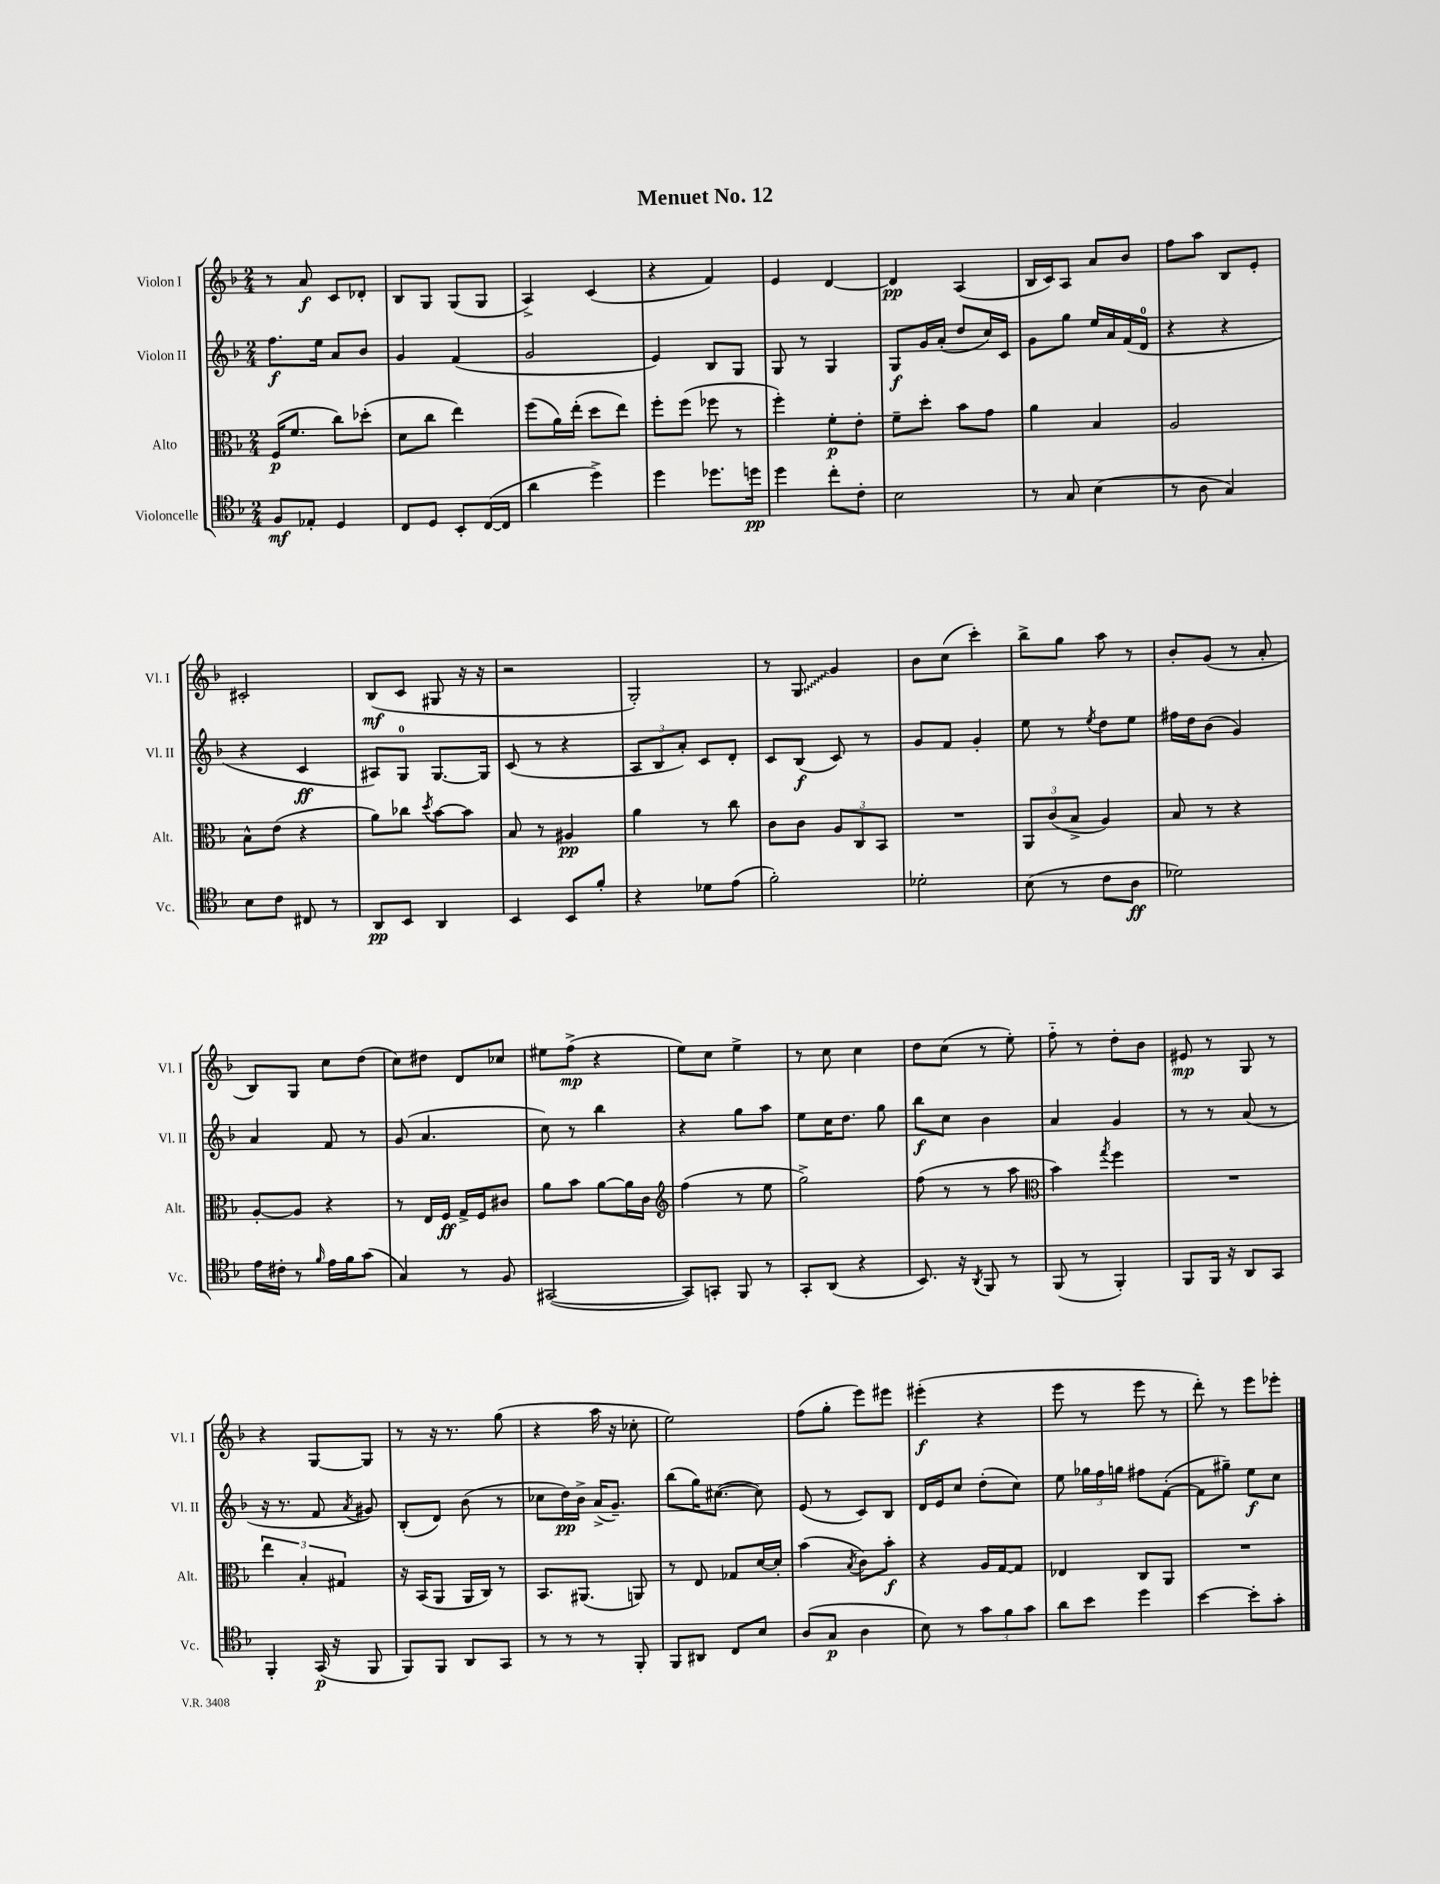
\header { title = "Menuet No. 12" }
<<
\new StaffGroup <<
\new Staff = "s0" \with { instrumentName = "Violon I" shortInstrumentName = "Vl. I" } {
    \clef treble \key f \major \numericTimeSignature \time 2/4
    \autoBeamOff r8 a'8\f c'8[ des'8]-. |
    bes8[ g8] g8[( g8] |
    a4->) c'4( |
    r4 f'4) |
    e'4 d'4~ |
    d'4\pp a4( |
    bes16[ c'16) a8] a'8[ bes'8] |
    f''8[ a''8] bes8[ e'8]-. |
    cis'2-. |
    bes8[\mf( c'8] gis8 r16 r16 |
    r2 |
    g2-.) |
    r8 \once \override Glissando.style = #'zigzag g8\glissando g'4 |
    bes'8[ c''8]( c'''4-.) |
    bes''8[-> g''8] a''8 r8 |
    bes'8[-. g'8]( r8 a'8-. |
    bes8[) g8] c''8[ d''8]( |
    c''8[) dis''8] d'8[ ces''8] |
    eis''8[ f''8]->\mp( r4 |
    e''8[) c''8] e''4-> |
    r8 c''8 c''4 |
    d''8[ c''8]( r8 e''8-.) |
    f''8-_ r8 d''8[-. bes'8] |
    eis'8\mp r8 g8 r8 |
    r4 g8[~ g8] |
    r8 r16 r8. g''8( |
    r4 a''16 r16 ces''8-. |
    e''2) |
    f''8[( g''8]-. e'''8[) eis'''8] |
    eis'''4-.\f( r4 |
    e'''8 r8 e'''8 r8 |
    d'''8-.) r8 e'''8[ ees'''8]-. \bar "|." |
}
\new Staff = "s1" \with { instrumentName = "Violon II" shortInstrumentName = "Vl. II" } {
    \clef treble \key f \major \numericTimeSignature \time 2/4
    \autoBeamOff f''8.[\f e''16] a'8[ bes'8] |
    g'4 f'4( |
    g'2 |
    e'4) bes8[ g8] |
    g8 r8 g4 |
    g8[\f g'16 a'16]-.( d''8[ c''16) c'16] |
    g'8[ g''8] e''16[ a'16 f'16( d'16]-0 |
    r4 r4 |
    r4 c'4\ff |
    ais8[) g8]-0 g8.[~ g16] |
    c'8( r8 r4 |
    \tuplet 3/2 { a8[ bes8 a'8]-.) } c'8[ d'8]-. |
    c'8[ bes8]\f( c'8) r8 |
    g'8[ f'8] g'4-. |
    e''8 r8 \acciaccatura { e''8 } d''8[ e''8] |
    fis''16[ d''16 bes'8]( g'4) |
    a'4 f'8 r8 |
    g'8( a'4. |
    c''8) r8 bes''4 |
    r4 g''8[ a''8] |
    e''8[ c''16 d''8.] g''8 |
    bes''8[\f c''8] bes'4 |
    a'4 g'4 |
    r8 r8 a'8( r8 |
    r16 r8. f'8 \acciaccatura { a'8 } gis'8) |
    bes8[-.( d'8]) bes'8( r8 |
    ces''8[ d''16\pp) bes'16]-> a'16[->( g'8.]--) |
    bes''8[( g''16) cis''8.]~( cis''8) |
    e'8( r8 c'8[) bes8] |
    d'16[ e'16 c''8] d''8[-.( c''8]) |
    e''8 \tuplet 3/2 { ges''16[ f''16 g''16] } fis''8[ f'8]~-.( |
    f'8[ gis''8]--) e''8[\f c''8] \bar "|." |
}
\new Staff = "s2" \with { instrumentName = "Alto" shortInstrumentName = "Alt." } {
    \clef alto \key f \major \numericTimeSignature \time 2/4
    \autoBeamOff f16[\p( f'8.] c''8[) des''8]-.( |
    d'8[ c''8] e''4) |
    f''8[( a'16) e''16]-.( d''8[ e''8]) |
    f''8[-. f''8]( fes''8 r8 |
    f''4-.) f'8[-.\p e'8]-. |
    f'8[-- d''8]-. bes'8[ g'8] |
    a'4 bes4 |
    a2 |
    bes8[-^ e'8]( r4 |
    a'8[) ces''8] \acciaccatura { d''8 } bes'8[~ bes'8] |
    bes8 r8 ais4\pp |
    a'4 r8 c''8 |
    c'8[ c'8] \tuplet 3/2 { a8[ c8 bes,8] } |
    R2 |
    \tuplet 3/2 { a,8[ c'8( bes8]-> } a4) |
    bes8 r8 r4 |
    a8[~-. a8] r4 |
    r8 e16[ f16]\ff g16[-> f16 cis'8] |
    a'8[ bes'8] a'8[~ a'16 c'16] |
    \clef treble f''4( r8 e''8 |
    g''2->) |
    f''8( r8 r8 a''8 |
    \clef alto bes'4) \acciaccatura { g''8 } f''4 |
    R2 |
    \tuplet 3/2 { e''4 bes4-. gis4 } |
    r16 bes,16[( a,8] a,16[ c16]) r8 |
    bes,8.[ ais,8.]( a,8) |
    r8 e8 ges8[ d'16~ d'16]-. |
    bes'4( \acciaccatura { bes8 } c'8[) bes'8]-.\f |
    r4 a16[ g16~ g8] |
    ees4 c8[ a,8] |
    R2 \bar "|." |
}
\new Staff = "s3" \with { instrumentName = "Violoncelle" shortInstrumentName = "Vc." } {
    \clef tenor \key f \major \numericTimeSignature \time 2/4
    \autoBeamOff f8[\mf ees8]-. d4 |
    c8[ d8] bes,8[-. c16~( c16] |
    a'4 d''4->) |
    d''4 des''8.[ d''16]\pp |
    d''4 c''8[-. c'8]-. |
    bes2 |
    r8 g8 bes4( |
    r8 a8 g4) |
    bes8[ c'8] cis8 r8 |
    a,8[\pp bes,8] a,4 |
    bes,4 bes,8[ f'8]-. |
    r4 des'8[ e'8]( |
    f'2-.) |
    des'2-. |
    bes8( r8 c'8[ a8]\ff |
    des'2) |
    e'16[ cis'16]-. r8 \grace { f'16 } e'16[ f'16 g'8]( |
    g4) r8 f8 |
    gis,2~( |
    gis,8[) g,8]-. f,8 r8 |
    g,8[-. a,8]( r4 |
    bes,8.) r16 \acciaccatura { a,8 } f,8 r8 |
    f,8( r8 f,4-.) |
    f,8[ f,16] r16 a,8[ g,8] |
    f,4-. g,16\p( r16 f,8 |
    f,8[) f,8] a,8[ g,8] |
    r8 r8 r8 f,8-. |
    f,8[ ais,8] c8[ bes8] |
    a8[( g8]\p a4 |
    bes8) r8 \tuplet 3/2 { g'8[ f'8 g'8] } |
    a'8[ bes'8] d''4 |
    bes'4~ bes'8[-. g'8]-. \bar "|." |
}
>>
>>
\layout { \context { \Score \remove "Bar_number_engraver" } }
